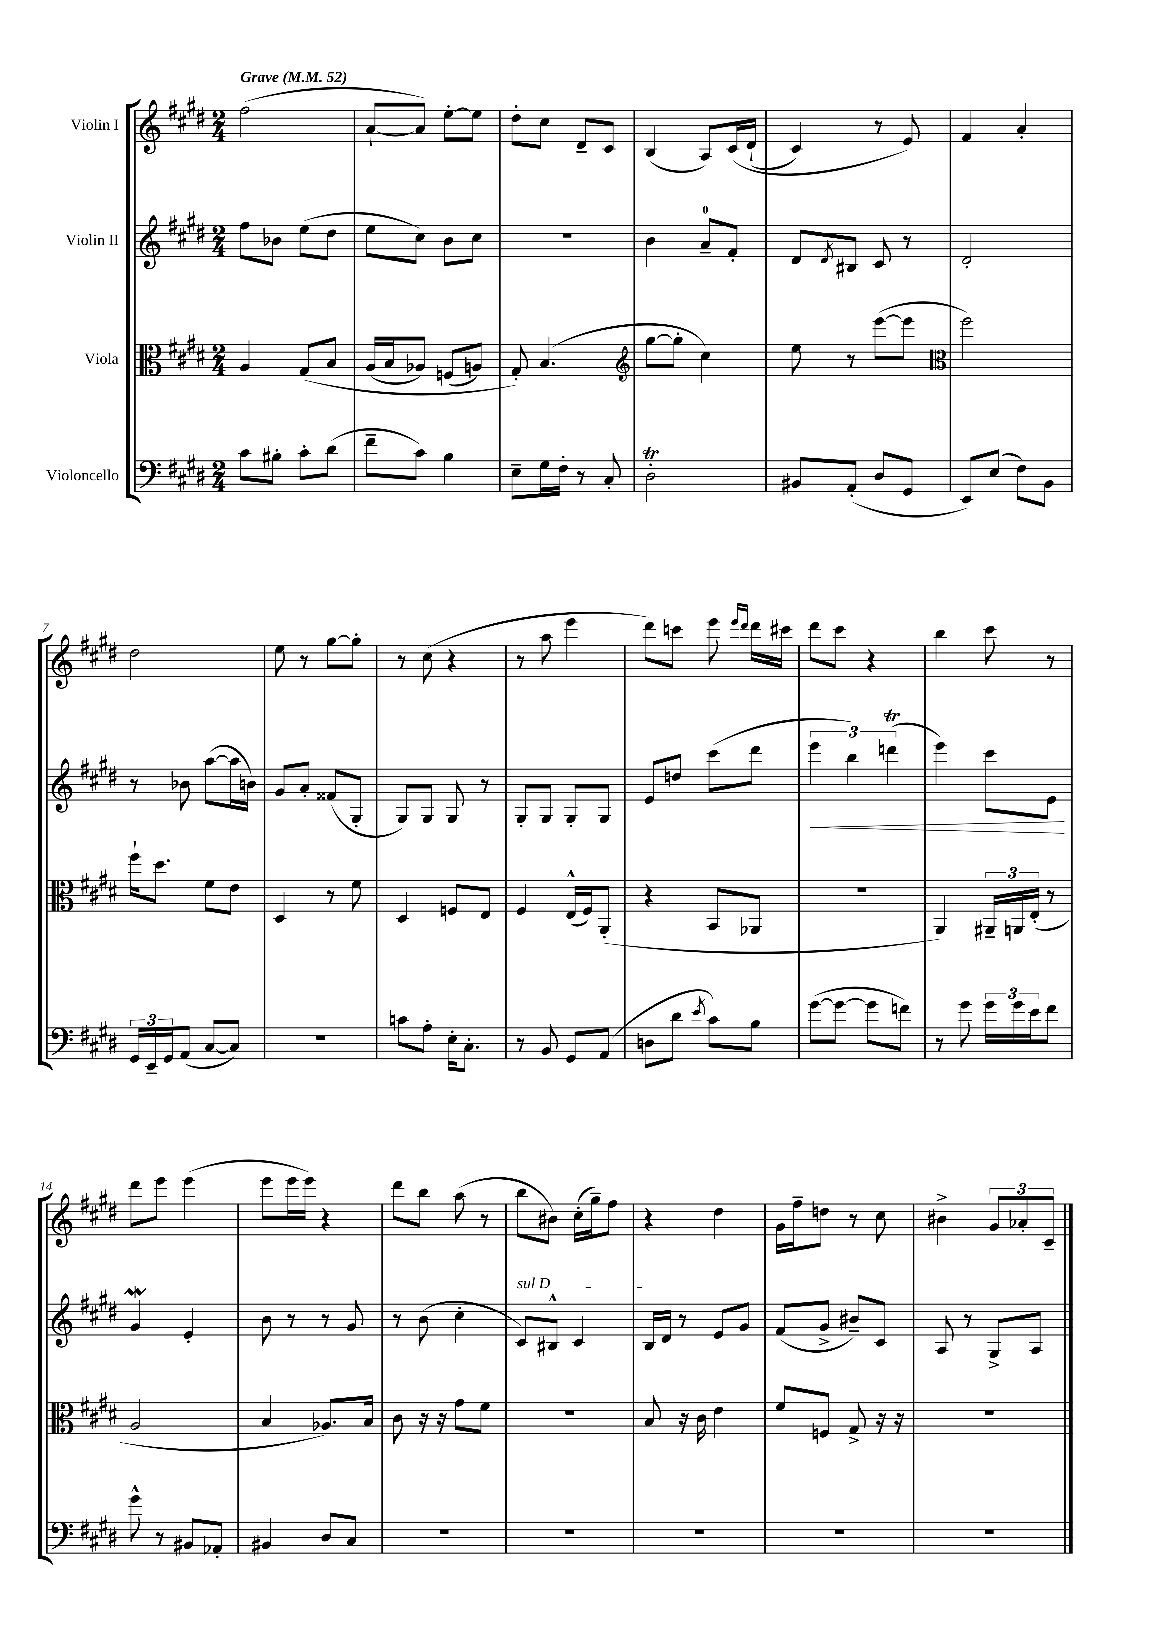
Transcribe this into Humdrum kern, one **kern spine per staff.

**kern	**kern	**kern	**kern
*staff4	*staff3	*staff2	*staff1
*clefF4	*clefC3	*clefG2	*clefG2
*k[f#c#g#d#]	*k[f#c#g#d#]	*k[f#c#g#d#]	*k[f#c#g#d#]
*M2/4	*M2/4	*M2/4	*M2/4
*MM52	*MM52	*MM52	*MM52
8c#\L	4A/	8ff#\L	(2ff#\
8B#'\J	.	8b-\J	.
8c#'\L	&(8G#/L	(8ee\L	.
(8d#\J	8B/J	8dd#\J	.
=	=	=	=
8f#~\L	(16A/LL	8ee\L	[8a`/L
.	16B/J	.	.
8c#\J)	8A-/J)	8cc#\J)	8a/]J)
4B\	(8F/L	8b\L	[8ee'\L
.	8A/J)	8cc#\J	8ee\]J
=	=	=	=
8E~\L	8G#'/&)	2r	8dd#'\L
16G#\L	(4.B/	.	8cc#\J
16F#'\JJ	.	.	.
8r	.	.	8d#~/L
8C#'/	.	.	8c#/J
=	=	=	=
*	*clefG2	*	*
2D#'\	[8gg#\L	4b\	(4B/
.	8gg#'\]J	.	.
.	4cc#\)	8a~/L	8A/L)
.	.	8f#'/J	&(16c#/L
.	.	.	(16d#`/JJ
=	=	=	=
8BB#/L	8ee\	8d#/L	4c#/)
.	.	8qd#/	.
(8AA'/J	8r	8B#/J	.
8D#/L	([8eee\L	8c#/	8r
8GG#/J	8eee\]J	8r	8e/&)
=	=	=	=
*	*clefC3	*	*
8EE/L)	2ff#\)	2d#'/	4f#/
(8E/J	.	.	.
8F#\L)	.	.	4a'/
8BB\J	.	.	.
=	=	=	=
24GG#/LL	16ff#`\LK	8r	2dd#\
24EE~/	.	.	.
.	8.dd#\J	.	.
24GG#/J	.	.	.
(8AA/J	.	8b-\	.
[8C#/L	8f#\L	([8aa\L	.
8C#/]J)	8e\J	16aa\]L	.
.	.	16b\JJ)	.
=	=	=	=
2r	4D#/	8g#/L	8ee\
.	.	8a'/J	8r
.	8r	(8f##/L	[8gg#\L
.	8f#\	8G#'/J	8gg#'\]J
=	=	=	=
8c\L	4D#/	8G#/L)	8r
8A'\J	.	8G#/J	(8cc#\
16E'\LK	8F/L	8G#/	4r
8.C#'\J	.	.	.
.	8E/J	8r	.
=	=	=	=
8r	4F#/	8G#'/L	8r
8BB/	.	8G#/J	8aa\
8GG#/L	(16E^^/LL	8G#'/L	4eee\
.	16F#/J)	.	.
(8AA/J	(8AA'/J	8G#/J	.
=	=	=	=
8D\L	4r	8e/L	8ddd#\L)
8d#\J	.	8dd/J	8ccc\J
8qe/	.	.	.
8c#\L)	8BB/L	(8ccc#\L	8eee\
.	.	.	16qqeee/LL
.	.	.	16qqddd#/JJ
8B\J	8AA-/J	8ddd#\J	16ddd#\LL
.	.	.	16ccc#\JJ
=	=	=	=
([8g#\L	2r	6eee\	8ddd#\L
8g#\_J	.	.	8ccc#\J
.	.	6bb\)	.
8g#\]L	.	.	4r
.	.	(6ddd\	.
8f\J)	.	.	.
=	=	=	=
8r	4AA/)	4eee\)	4bb\
8g#\	.	.	.
24g#\LL	24AA#~/LL	8ccc#\L	8ccc#\
24g#\	24AA/	.	.
24e\J	(24E'/JJ	.	.
8f#\J	8r	8e\J	8r
=	=	=	=
8g#^^\	2A/	4g#/	8ddd#\L
8r	.	.	8eee\J
8BB#/L	.	4e'/	(4eee\
8AA-'/J	.	.	.
=	=	=	=
4BB#/	4B/	8b\	8eee\L
.	.	8r	16eee\L
.	.	.	16eee\JJ)
8D#/L	8.A-/L)	8r	4r
8C#/J	.	8g#/	.
.	16B/Jk	.	.
=	=	=	=
2r	8c#\	8r	8ddd#\L
.	16r	(8b\	8bb\J
.	16r	.	.
.	8g#\L	4cc#'\	(8aa\
.	8f#\J	.	8r
=	=	=	=
2r	2r	8c#/L)	8bb\L
.	.	8B#^^/J	8b#\J)
.	.	4c#/	(16cc#'\LL
.	.	.	16gg#~\J)
.	.	.	8ff#\J
=	=	=	=
2r	8B/	16B/LL	4r
.	.	16d#/JJ	.
.	16r	8r	.
.	16c#\	.	.
.	4e\	8e/L	4dd#\
.	.	8g#/J	.
=	=	=	=
2r	8f#/L	(8f#/L	16g#\LL
.	.	.	16ff#~\J
.	8F/J	8g#^/J	8dd\J
.	8G#^/	8b#~/L)	8r
.	16r	8c#/J	8cc#\
.	16r	.	.
=	=	=	=
2r	2r	8A/	4b#^\
.	.	8r	.
.	.	8G#^/L	12g#/L
.	.	.	12a-'/
.	.	8A/J	.
.	.	.	12c#~/J
==	==	==	==
*-	*-	*-	*-
